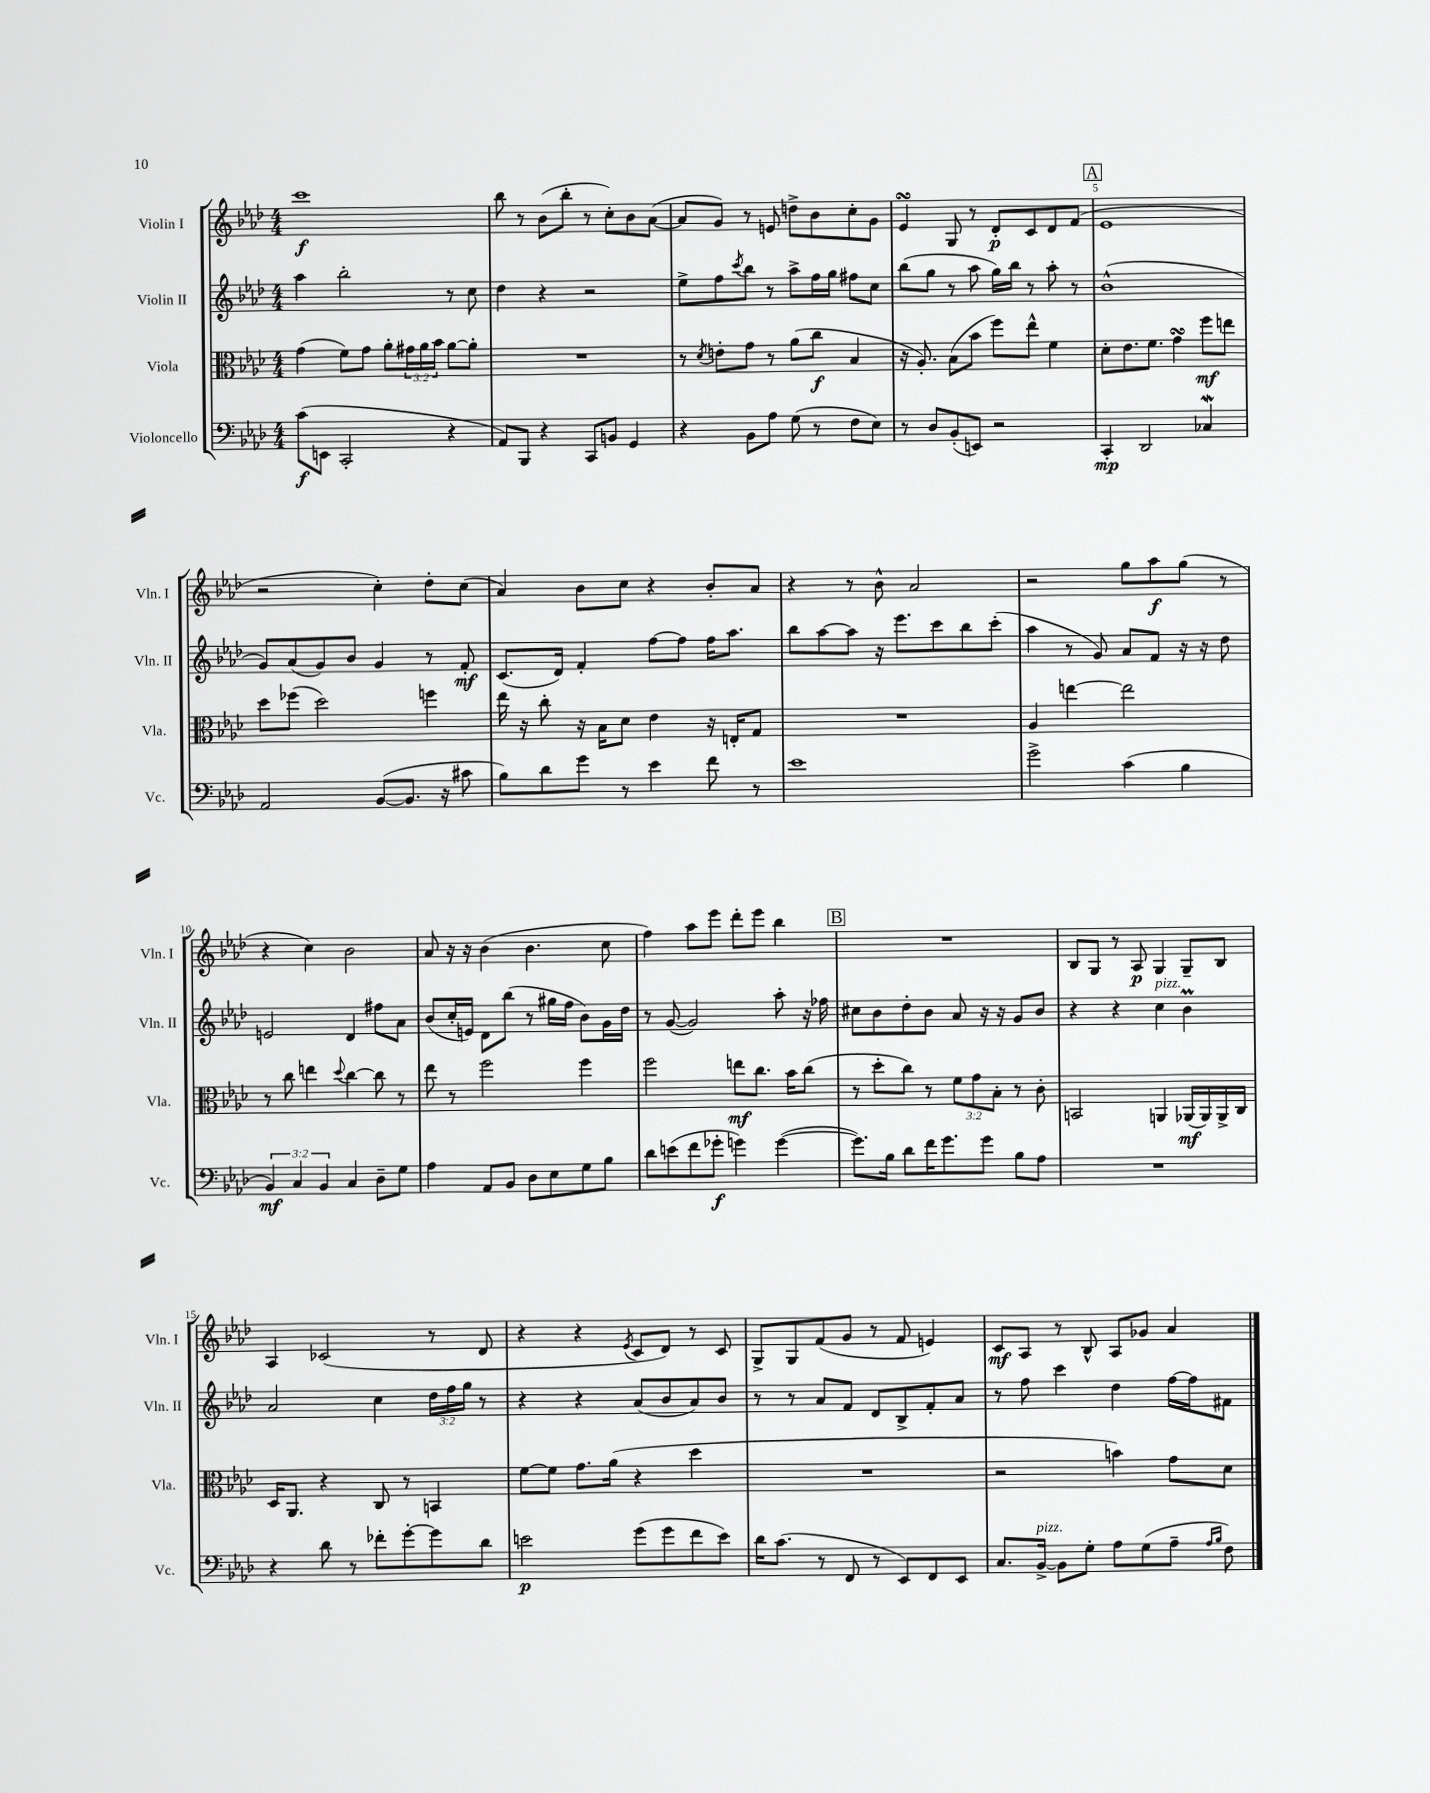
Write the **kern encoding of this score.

**kern	**kern	**kern	**kern
*staff4	*staff3	*staff2	*staff1
*clefF4	*clefC3	*clefG2	*clefG2
*k[b-e-a-d-]	*k[b-e-a-d-]	*k[b-e-a-d-]	*k[b-e-a-d-]
*M4/4	*M4/4	*M4/4	*M4/4
(8c	(4g	4aa-	1ccc
8EE	.	.	.
2CC'	8f)	2bb-'	.
.	8g	.	.
.	8a-'	.	.
.	24g#	.	.
.	24a-	.	.
.	24b-	.	.
4r	[8a-	8r	.
.	8a-']	8cc	.
=	=	=	=
8AA-)	1r	4dd-	8bb-
8BBB-	.	.	8r
4r	.	4r	(8b-
.	.	.	8bb-'
8CC	.	2r	8r
8BB	.	.	8cc')
4GG	.	.	8b-
.	.	.	([8a-
=	=	=	=
4r	8r	8ee-^	8a-]
.	8qd-	.	.
.	8e'	8ff	8g)
.	.	8qccc	.
8BB-	8g	8bb-	8r
8A-	8r	8r	8e
(8G	(8a-	8aa-^	8dd^
8r	8cc	16ff	8b-
.	.	16gg	.
8F	4B-	8ff#	8cc'
8E-)	.	8cc	8g
=	=	=	=
8r	16r	(8bb-	4e-
.	8.A-')	.	.
8D-	.	8gg	.
(8BB-'	(8B-	8r	8G
8EE)	8b-	8aa-	8r
2r	8ff)	16gg)	8d-'
.	.	16bb-	.
.	8ee-^^	8r	8c
.	4f	8aa-'	8d-
.	.	8r	(8f
=	=	=	=
4CC'	8d-'	(1b-^^	1e-
.	8.e-	.	.
2DD-	.	.	.
.	8.f	.	.
.	4g	.	.
4C-	8ff	.	.
.	8ee	.	.
=	=	=	=
2AA-	8dd-	8g)	2r
.	(8ff-	(8a-	.
.	2dd-)	8g)	.
.	.	8b-	.
([8BB-	.	4g	4cc')
8.BB-]	.	.	.
.	4ff	8r	8dd-'
16r	.	.	.
8c#	.	8f'	(8cc
=	=	=	=
8B-)	16ee-	(8.c	4a-)
.	16r	.	.
8d-	8cc'	.	.
.	.	16d-)	.
8g	16r	4f'	8b-
.	16B-	.	.
8r	8d-	.	8cc
4e-	4e-	[8ff	4r
.	.	8ff]	.
8f	16r	16ff	8b-'
.	16E'	8.aa-	.
8r	8G	.	8a-
=	=	=	=
1e-	1r	8bb-	4r
.	.	[8aa-	.
.	.	8aa-]	8r
.	.	16r	8b-^^
.	.	8.eee-	.
.	.	.	2a-
.	.	8ccc	.
.	.	8bb-	.
.	.	(8ccc'	.
=	=	=	=
2g^	4A-	4aa-	2r
.	[4ee	8r	.
.	.	8g)	.
(4c	2ee]	8a-	8gg
.	.	8f	8aa-
4B-	.	16r	(8gg
.	.	16r	.
.	.	8dd-	8r
=	=	=	=
6BB-)	8r	2e	4r
.	8cc	.	.
6C	.	.	.
.	4ee	.	4cc)
6BB-	.	.	.
.	8qqdd-	.	.
4C	[4cc	4d-	2b-
8D-~	8cc]	8ff#	.
8G	8r	8a-	.
=	=	=	=
4A-	8ee-	(8b-	8a-
.	8r	16cc'	16r
.	.	16e)	16r
8AA-	2ff	8d-	(4b-
8BB-	.	(8bb-	.
8D-	.	8r	4.b-
8E-	.	16gg#	.
.	.	16ff	.
8G	4ff	8b-)	.
8B-	.	16g	8cc
.	.	16dd-	.
=	=	=	=
8d-	2ff	8r	4ff)
(8e	.	([8g	.
8f	.	2g])	8aa-
8g-'	.	.	8eee-
4g)	8ee	.	8ddd-'
.	8.cc	.	8eee-
([4g	.	8aa-'	4bb-
.	16b-	.	.
.	(8cc	16r	.
.	.	16ff-	.
=	=	=	=
8.g])	8r	8cc#	1r
.	8dd-'	8b-	.
16B-	.	.	.
8d-	8cc)	8dd-'	.
16f	8r	8b-	.
8.g	.	.	.
.	12f	8a-	.
.	12g	.	.
8g	.	16r	.
.	12B-'	.	.
.	.	16r	.
8B-	8r	8g	.
8A-	8c'	8b-	.
=	=	=	=
1r	2BB	4r	8B-
.	.	.	8G
.	.	4r	8r
.	.	.	8A-
.	4AA	4cc	4G
.	(16AA-	4b-	8G~
.	16AA-)	.	.
.	16AA-^	.	8B-
.	16C	.	.
=	=	=	=
4r	16D-	2a-	4A-
.	8.AA-	.	.
8d-	4r	.	(2c-
8r	.	.	.
8f-'	8C	4cc	.
[8g'	8r	.	.
8g]	4BB	24dd-	8r
.	.	24ff	.
.	.	24gg	.
8d-	.	8r	8d-
=	=	=	=
2e	[8f	4r	4r
.	8f]	.	.
.	8.g	4r	4r
.	(16a-	.	.
.	.	.	8qe-
(8g	4r	(8a-	8c
8g	.	8b-	8d-)
8f	4dd-	8a-)	8r
8e)	.	8b-	8c
=	=	=	=
16d-	1r	8r	8G^
(8.c	.	.	.
.	.	8r	8G
8r	.	8a-	(8f
8FF	.	8f	8g
8r	.	8d-	8r
8EE-)	.	8B-^	8f
8FF	.	8f'	4e)
8EE-	.	8a-	.
=	=	=	=
8.C	2r	8r	8c
.	.	8ff	8A-
[16BB-^	.	.	.
8BB-]	.	4ccc	8r
8G'	.	.	8B-^^
8A-	4b)	4dd-	8A-
(8G	.	.	8g-
8A-~	8g	[16ff	4a-
.	.	16ff]	.
16qqA-	.	.	.
16qqB-	.	.	.
8F)	8d-	8f#	.
==	==	==	==
*-	*-	*-	*-
